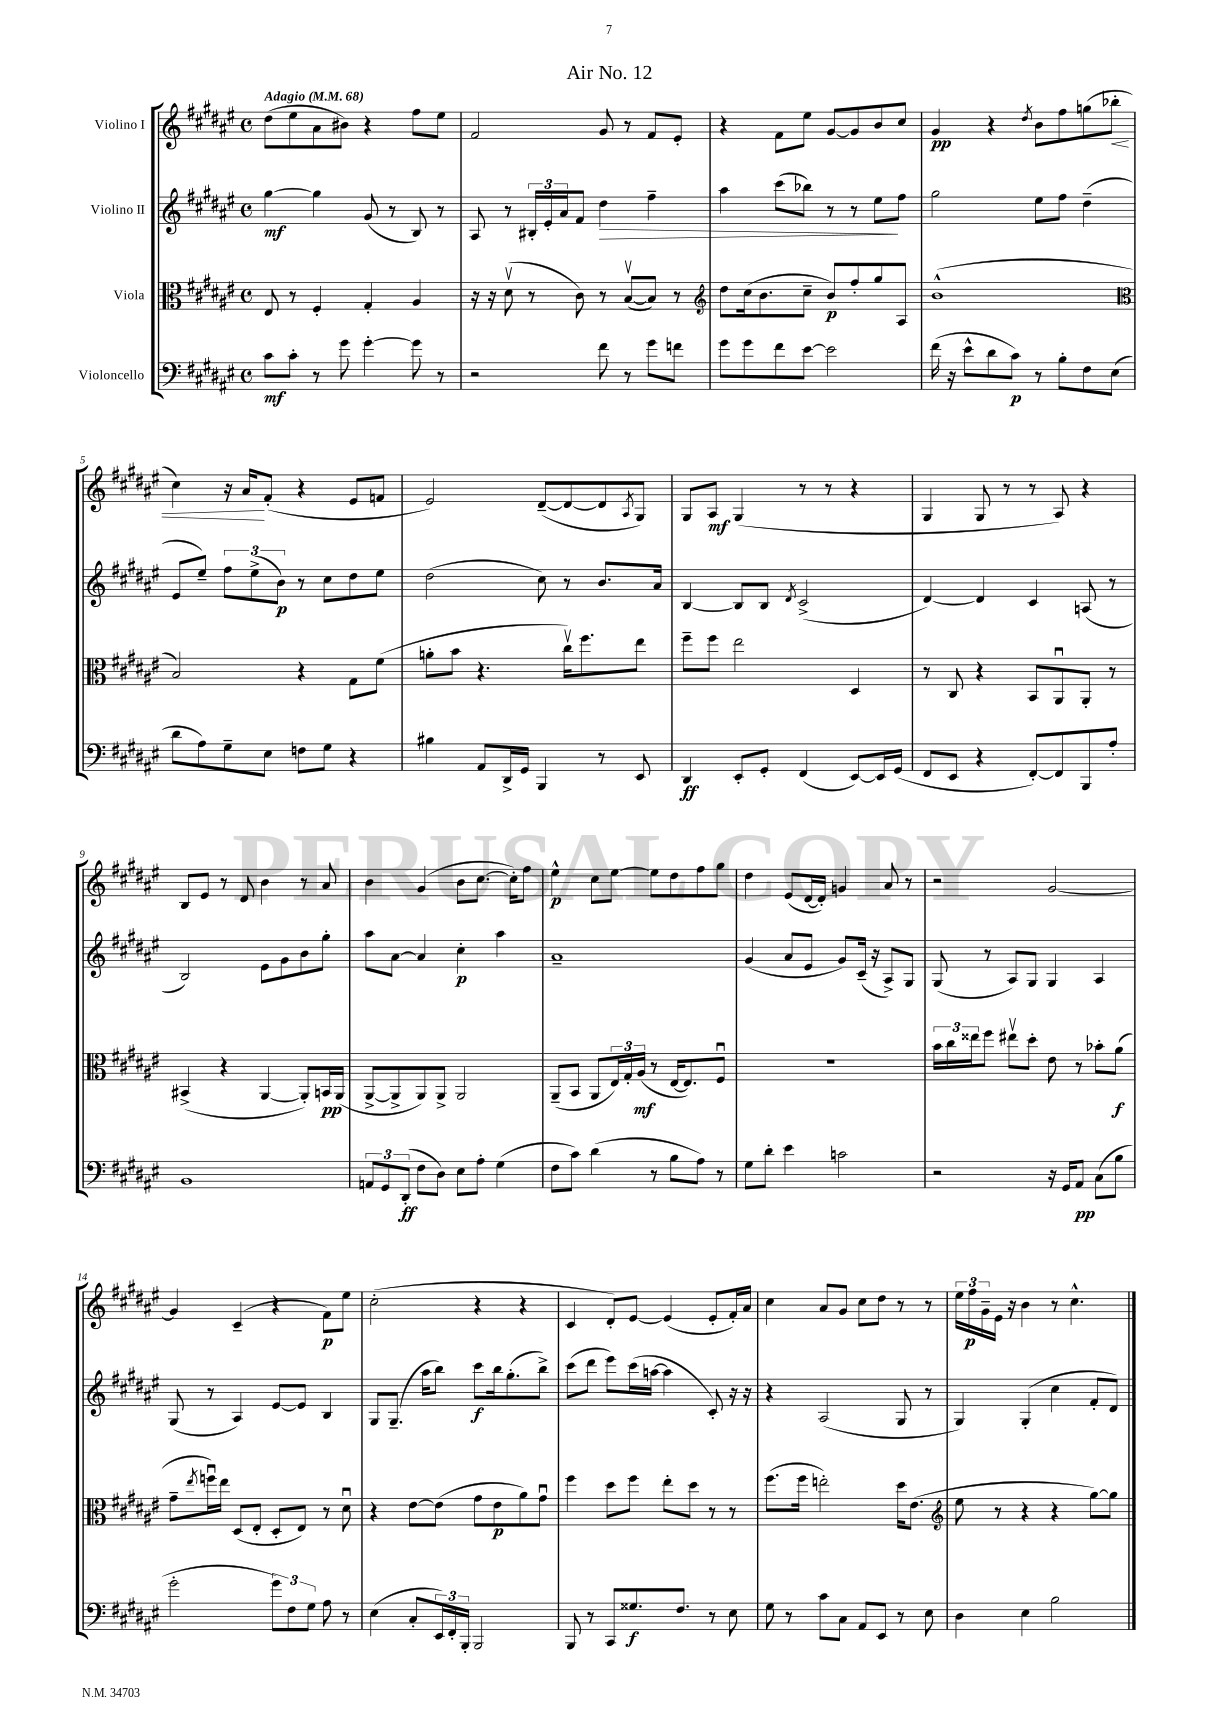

**kern	**dynam	**kern	**dynam	**kern	**dynam	**kern	**dynam
*part4	*part4	*part3	*part3	*part2	*part2	*part1	*part1
*staff4	*staff4	*staff3	*staff3	*staff2	*staff2	*staff1	*staff1
*I"Violoncello	*	*I"Viola	*	*I"Violino II	*	*I"Violino I	*
*clefF4	*	*clefC3	*	*clefG2	*	*clefG2	*
*k[f#c#g#d#a#e#]	*	*k[f#c#g#d#a#e#]	*	*k[f#c#g#d#a#e#]	*	*k[f#c#g#d#a#e#]	*
*M4/4	*	*M4/4	*	*M4/4	*	*M4/4	*
*met(c)	*	*met(c)	*	*met(c)	*	*met(c)	*
*MM68	*	*MM68	*	*MM68	*	*MM68	*
=1	=1	=1	=1	=1	=1	=1	=1
!	!	!	!	!	!	!LO:TX:a:B:t=Adagio	!
8c#\L	mf	8E#/	.	[4gg#\	mf	(8dd#\L	.
8c#'\J	.	8r	.	.	.	8ee#\	.
8r	.	4F#'/	.	4gg#\]	.	8a#\	.
8g#\	.	.	.	.	.	8b#X\J)	.
[4g#'\	.	4G#'/	.	(8g#/	.	4r	.
.	.	.	.	8r	.	.	.
8g#\]	.	4A#/	.	8B/)	.	8ff#\L	.
8r	.	.	.	8r	.	8ee#\J	.
=2	=2	=2	=2	=2	=2	=2	=2
2r	.	16r	.	8A#/	.	2f#/	.
.	.	16r	.	.	.	.	.
.	.	(8d#v\	.	8r	.	.	.
.	.	8r	.	24B#X'/LL	.	.	.
.	.	.	.	24e#'/	.	.	.
.	.	.	.	24a#/J	.	.	.
.	.	8c#\)	.	8f#/J	.	.	.
!	!	!	!	!	!LO:HP:b	!	!
8f#\	.	8r	.	4dd#\	>	8g#/	.
8r	.	([8Bv/L	.	.	.	8r	.
8g#\L	.	8B/J])	.	4ff#~\	.	8f#/L	.
8fn\J	.	8r	.	.	.	8e#'/J	.
=3	=3	=3	=3	=3	=3	=3	=3
*	*	*clefG2	*	*	*	*	*
8g#\L	.	8dd#\L	.	4aa#\	.	4r	.
8g#\	.	(16cc#\k	.	.	.	.	.
.	.	8.b\	.	.	.	.	.
8f#\	.	.	.	(8ccc#\L	.	8f#\L	.
[8e#\J	.	8cc#~\J	.	8bb-X\J)	.	8ee#\J	.
2e#\]	.	8b/L)	p	8r	.	[8g#/L	.
.	.	8ff#'/	.	8r	.	8g#/]	.
.	.	8gg#/	.	8ee#\L	.	8b/	.
.	.	8A#/J	.	8ff#\J	]	8cc#/J	.
=4	=4	=4	=4	=4	=4	=4	=4
(16f#\	.	(1b^^	.	2gg#\	.	4g#/	pp
16r	.	.	.	.	.	.	.
8e#^^\L	.	.	.	.	.	.	.
8d#\	.	.	.	.	.	4r	.
8c#\J)	p	.	.	.	.	.	.
.	.	.	.	.	.	8qdd#/	.
8r	.	.	.	8ee#\L	.	8b\L	.
8B'\L	.	.	.	8ff#\J	.	8ff#\	.
8F#\	.	.	.	(4dd#~\	.	(8ggn\	.
!	!	!	!	!	!	!	!LO:HP:b
(8E#\J	.	.	.	.	.	8bb-X'\J	<
!!LO:LB:g=z
=5	=5	=5	=5	=5	=5	=5	=5
*	*	*clefC3	*	*	*	*	*
8d#\L	.	2B/)	.	8e#/L	.	4cc#\)	.
8A#\)	.	.	.	8ee#~/J)	.	.	.
8G#~\	.	.	.	12ff#\L	.	16r	.
.	.	.	.	.	.	16a#/KL	.
.	.	.	.	(12ee#^\	.	.	.
8E#\J	.	.	.	.	.	(8f#'/J	[
.	.	.	.	12b\J)	p	.	.
8Fn\L	.	4r	.	8r	.	4r	.
8G#\J	.	.	.	8cc#\L	.	.	.
4r	.	8G#\L	.	8dd#\	.	8e#/L	.
.	.	(8f#\J	.	8ee#\J	.	8fn/J	.
=6	=6	=6	=6	=6	=6	=6	=6
4B#X\	.	8an'\L	.	(2dd#\	.	2e#/)	.
.	.	8b\J	.	.	.	.	.
8AA#/L	.	4.r	.	.	.	.	.
16DD#^/L	.	.	.	.	.	.	.
16GG#/JJ	.	.	.	.	.	.	.
4BBB/	.	.	.	8cc#\)	.	([8d#~/L	.
.	.	16cc#v\KL)	.	8r	.	8d#/_	.
.	.	8.ff#\	.	.	.	.	.
8r	.	.	.	8.b/L	.	8d#/]	.
.	.	.	.	.	.	8qA#/	.
8EE#/	.	8ee#\J	.	.	.	8G#/J)	.
.	.	.	.	16a#/Jk	.	.	.
=7	=7	=7	=7	=7	=7	=7	=7
4DD#/	ff	8ff#~\L	.	[4B/	.	8G#/L	.
.	.	8ff#\J	.	.	.	8A#/J	mf
8EE#'/L	.	2ee#\	.	8B/L]	.	(4G#/	.
8GG#'/J	.	.	.	8B/J	.	.	.
.	.	.	.	8qd#/	.	.	.
(4FF#/	.	.	.	(2c#^/	.	8r	.
.	.	.	.	.	.	8r	.
[8EE#/L)	.	4D#/	.	.	.	4r	.
16EE#/L]	.	.	.	.	.	.	.
(16GG#/JJ	.	.	.	.	.	.	.
=8	=8	=8	=8	=8	=8	=8	=8
8FF#/L	.	8r	.	[4d#/)	.	4G#/	.
8EE#/J	.	8C#/	.	.	.	.	.
4r	.	4r	.	4d#/]	.	8G#/	.
.	.	.	.	.	.	8r	.
[8FF#'/L)	.	8BB/L	.	4c#/	.	8r	.
8FF#/]	.	8AA#u/	.	.	.	8A#/)	.
8BBB/	.	8AA#'/J	.	(8An/	.	4r	.
8A#'/J	.	8r	.	8r	.	.	.
!!LO:LB:g=z
=9	=9	=9	=9	=9	=9	=9	=9
1BB	.	(4BB#X^/	.	2B/)	.	8B/L	.
.	.	.	.	.	.	8e#/J	.
.	.	4r	.	.	.	8r	.
.	.	.	.	.	.	8d#/	.
.	.	[4AA#/	.	8e#\L	.	4b\	.
.	.	.	.	8g#\	.	.	.
.	.	8AA#'/L])	.	8b\	.	8r	.
.	.	16BBn/L	pp	8gg#'\J	.	8a#/	.
.	.	(16AA#/JJ	.	.	.	.	.
=10	=10	=10	=10	=10	=10	=10	=10
12AAn/L	.	[8AA#^/L	.	8aa#\L	.	4b\	.
12GG#/	.	.	.	.	.	.	.
.	.	8AA#^/]	.	[8a#\J	.	.	.
(12DD#'/J	ff	.	.	.	.	.	.
8F#\L	.	8AA#/)	.	4a#/]	.	(4g#/	.
8D#\J)	.	8AA#^/J	.	.	.	.	.
8E#\L	.	2AA#/	.	4cc#'\	p	8b\L	.
8A#'\J	.	.	.	.	.	[8.cc#\J	.
(4G#\	.	.	.	4aa#\	.	.	.
.	.	.	.	.	.	16cc#'\KL])	.
.	.	.	.	.	.	8ff#\J	.
=11	=11	=11	=11	=11	=11	=11	=11
8F#\L	.	(8AA#~/L	.	1a#~	.	4ee#^^\	p
8c#\J)	.	8BB/J	.	.	.	.	.
(4d#\	.	8AA#/L	.	.	.	8cc#\L	.
.	.	24E#/L)	.	.	.	[8ee#\J	.
.	.	24G#'/	.	.	.	.	.
.	.	(24A#/JJ	mf	.	.	.	.
8r	.	8r	.	.	.	8ee#\L]	.
8B\L	.	[16E#/KL	.	.	.	8dd#\	.
.	.	8.E#/])	.	.	.	.	.
8A#\J)	.	.	.	.	.	8ff#\	.
8r	.	8F#u/J	.	.	.	8gg#\J	.
=12	=12	=12	=12	=12	=12	=12	=12
8G#\L	.	1r	.	(4g#/	.	4dd#\	.
8d#'\J	.	.	.	.	.	.	.
4e#\	.	.	.	8a#/L	.	(8e#/L	.
.	.	.	.	8e#/J	.	[16d#/L	.
.	.	.	.	.	.	16d#'/JJ])	.
2cn\	.	.	.	8g#/L)	.	4gn/	.
.	.	.	.	(16c#~/Jk	.	.	.
.	.	.	.	16r	.	.	.
.	.	.	.	8A#^/L)	.	8a#/	.
.	.	.	.	8G#/J	.	8r	.
=13	=13	=13	=13	=13	=13	=13	=13
2r	.	24b\LL	.	(8G#/	.	2r	.
.	.	24cc#\	.	.	.	.	.
.	.	24ee##X\J	.	.	.	.	.
.	.	8ff#\J	.	8r	.	.	.
.	.	8ee#Xv\L	.	8A#/L)	.	.	.
.	.	8dd#'\J	.	8G#/J	.	.	.
16r	.	8e#\	.	4G#/	.	[2g#/	.
16GG#/KL	.	.	.	.	.	.	.
8AA#/J	pp	8r	.	.	.	.	.
(8C#\L	.	8b-X'\L	.	4A#/	.	.	.
8B\J	.	(8a#\J	f	.	.	.	.
!!LO:LB:g=z
=14	=14	=14	=14	=14	=14	=14	=14
2g#'\	.	8g#~\L	.	(8G#/	.	4g#/]	.
.	.	8qee#/	.	.	.	.	.
.	.	16ffnu\L)	.	8r	.	.	.
.	.	16ee#\JJ	.	.	.	.	.
.	.	(8D#/L	.	4A#/)	.	(4c#~/	.
.	.	8E#'/J	.	.	.	.	.
12g#\L)	.	8D#'/L	.	[8e#/L	.	4r	.
12F#\	.	.	.	.	.	.	.
.	.	8E#/J)	.	8e#/J]	.	.	.
12G#\J	.	.	.	.	.	.	.
8A#\	.	8r	.	4B/	.	8f#\L)	p
8r	.	8d#u\	.	.	.	8ee#\J	.
=15	=15	=15	=15	=15	=15	=15	=15
(4E#\	.	4r	.	8G#/L	.	(2cc#'\	.
.	.	.	.	(8.G#~/J	.	.	.
8C#'/L	.	[8e#\L	.	.	.	.	.
.	.	.	.	16aa#\KL	.	.	.
24EE#/L)	.	(8e#\J]	.	8bb\J)	.	.	.
24FF#'/	.	.	.	.	.	.	.
24BBB'/JJ	.	.	.	.	.	.	.
2BBB/	.	8g#\L	.	8ccc#\L	f	4r	.
.	.	8e#\	p	16bb\k	.	.	.
.	.	.	.	(8.gg#'\	.	.	.
.	.	8a#\)	.	.	.	4r	.
.	.	8g#u\J	.	8bb^\J)	.	.	.
=16	=16	=16	=16	=16	=16	=16	=16
8BBB/	.	4ff#\	.	(8ccc#\L	.	4c#/	.
8r	.	.	.	8ddd#\J	.	.	.
8CC#/L	.	8dd#\L	.	8eee#\L)	.	8d#'/L)	.
8.G##X/	f	8ff#\J	.	(16ccc#\L	.	[8e#/J	.
.	.	.	.	[16aan\JJ	.	.	.
.	.	8ee#'\L	.	4aa\]	.	(4e#/]	.
8.F#/J	.	.	.	.	.	.	.
.	.	8dd#\J	.	.	.	.	.
8r	.	8r	.	8c#'/)	.	8e#'/L	.
8E#\	.	8r	.	16r	.	16f#'/L)	.
.	.	.	.	16r	.	16a#/JJ	.
=17	=17	=17	=17	=17	=17	=17	=17
8G#\	.	(8.ff#\L	.	4r	.	4cc#\	.
8r	.	.	.	.	.	.	.
.	.	16ff#\Jk	.	.	.	.	.
8c#\L	.	2een'\)	.	(2A#/	.	8a#/L	.
8C#\J	.	.	.	.	.	8g#/J	.
8AA#/L	.	.	.	.	.	8cc#\L	.
8EE#/J	.	.	.	.	.	8dd#\J	.
8r	.	16dd#\KL	.	8G#/	.	8r	.
.	.	(8.e#\J	.	.	.	.	.
8E#\	.	.	.	8r	.	8r	.
=18	=18	=18	=18	=18	=18	=18	=18
*	*	*clefG2	*	*	*	*	*
4D#\	.	8ee#\	.	4G#/)	.	24ee#\LL	.
.	.	.	.	.	.	24ff#\	p
.	.	.	.	.	.	24g#~\	.
.	.	8r	.	.	.	16e#\JJ	.
.	.	.	.	.	.	16r	.
4E#\	.	4r	.	(4G#'/	.	4b\	.
2B\	.	4r	.	4cc#\	.	8r	.
.	.	.	.	.	.	4.cc#^^\	.
.	.	[8gg#\L)	.	8f#'/L	.	.	.
.	.	8gg#\J]	.	8d#/J)	.	.	.
==	==	==	==	==	==	==	==
*-	*-	*-	*-	*-	*-	*-	*-
